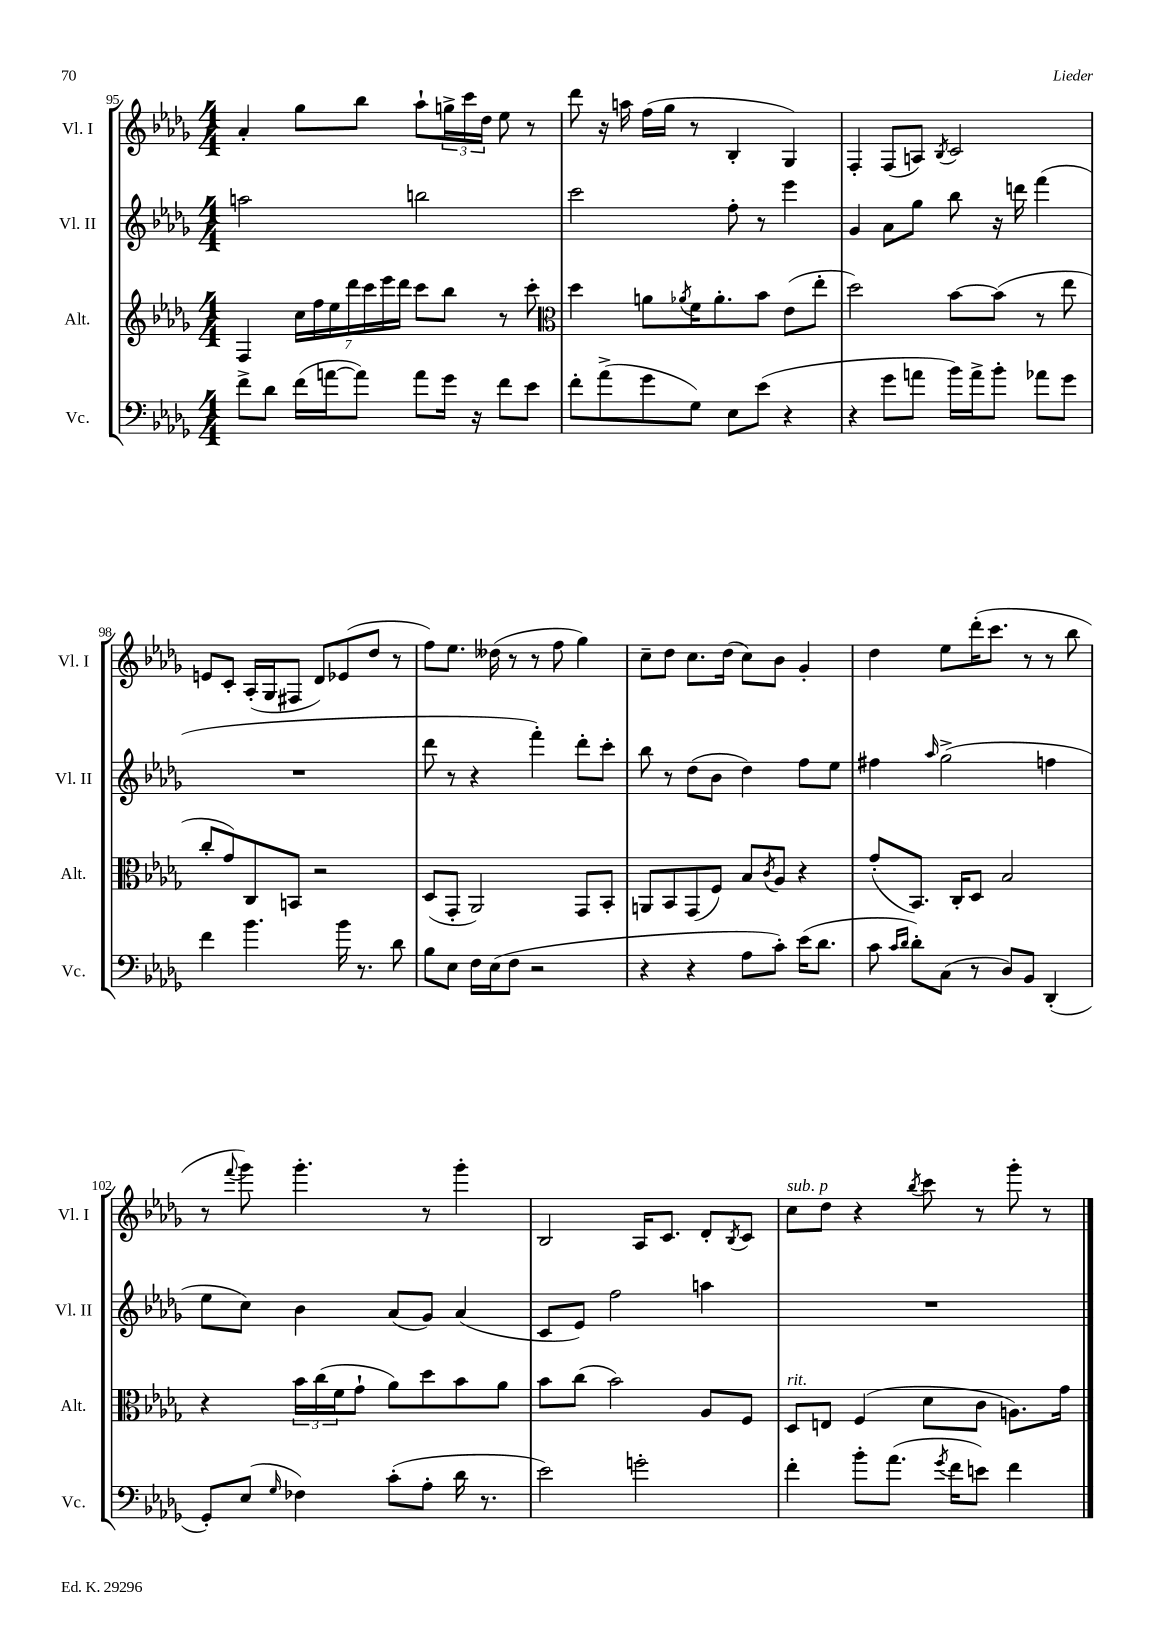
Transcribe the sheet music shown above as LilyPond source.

<<
\new StaffGroup <<
\new Staff = "s0" \with { instrumentName = "Vl. I" shortInstrumentName = "Vl. I" } {
    \clef treble \key des \major \numericTimeSignature \time 4/4
    aes'4-. ges''8 bes''8 aes''8-! \tuplet 3/2 { g''16-> c'''16 des''16 } ees''8 r8 |
    des'''8 r16 a''16 f''16( ges''16 r8 bes4-. ges4) |
    f4-. f8( a8) \acciaccatura { bes8 } c'2 |
    e'8 c'8-. aes16-.( ges16 fis8 des'8) ees'8( des''8 r8 |
    f''8) ees''8. deses''16( r8 r8 f''8 ges''4) |
    c''8-- des''8 c''8. des''16( c''8) bes'8 ges'4-. |
    des''4 ees''8 des'''16-.( c'''8. r8 r8 bes''8 |
    r8 \appoggiatura { f'''8 } ges'''8) ges'''4.-. r8 ges'''4-. |
    bes2 aes16 c'8. des'8-. \acciaccatura { bes8 } c'8 |
    c''8^\markup { \italic "sub. p" } des''8 r4 \acciaccatura { bes''8 } c'''8 r8 ges'''8-. r8 \bar "|." |
}
\new Staff = "s1" \with { instrumentName = "Vl. II" shortInstrumentName = "Vl. II" } {
    \clef treble \key des \major \numericTimeSignature \time 4/4
    a''2 b''2 |
    c'''2 f''8-. r8 ees'''4 |
    ges'4 aes'8 ges''8 bes''8 r16 d'''16 f'''4( |
    R1 |
    des'''8 r8 r4 f'''4-.) des'''8-. c'''8-. |
    bes''8 r8 des''8( bes'8 des''4) f''8 ees''8 |
    fis''4 \grace { aes''16 } ges''2->( f''4 |
    ees''8 c''8) bes'4 aes'8( ges'8) aes'4( |
    c'8 ees'8) f''2 a''4 |
    R1 \bar "|." |
}
\new Staff = "s2" \with { instrumentName = "Alt." shortInstrumentName = "Alt." } {
    \clef treble \key des \major \numericTimeSignature \time 4/4
    f4 \tuplet 7/4 { c''16 f''16 ees''16 des'''16 c'''16 ees'''16 des'''16 } c'''8 bes''8 r8 c'''8-. |
    \clef alto des''4 a'8 \acciaccatura { aes'8 } f'16 aes'8.-. bes'8 ees'8( ees''8-. |
    des''2) bes'8~ bes'8( r8 ees''8 |
    c''8-. ges'8) c8 b,8 r2 |
    des8( ges,8-. aes,2) ges,8 bes,8-. |
    a,8 bes,8 ges,8( f8) bes8 \acciaccatura { c'8 } aes8 r4 |
    ges'8-.( bes,8.) c16-. des8 bes2 |
    r4 \tuplet 3/2 { bes'16 c''16( f'16 } ges'8-! aes'8) des''8 bes'8 aes'8 |
    bes'8 c''8( bes'2) aes8 f8 |
    des8^\markup { \italic "rit." } e8 f4( des'8 c'8 a8.) ges'16 \bar "|." |
}
\new Staff = "s3" \with { instrumentName = "Vc." shortInstrumentName = "Vc." } {
    \clef bass \key des \major \numericTimeSignature \time 4/4
    f'8-> des'8 f'16( a'16~ a'8) a'8 ges'16 r16 f'8 ees'8 |
    f'8-. aes'8->( ges'8 ges8) ees8 ees'8( r4 |
    r4 ges'8 a'8 bes'16) a'16-> bes'8-. aes'8 ges'8 |
    f'4 bes'4. bes'16 r8. des'8 |
    bes8 ees8 f16 ees16( f8 r2 |
    r4 r4 aes8 c'8-.) ees'16( des'8. |
    c'8 \grace { c'16 des'16 } des'8-.) c8( r8 des8) bes,8 des,4-.( |
    ges,8-.) ees8( \grace { ges16 } fes4) c'8-.( aes8-. des'16 r8. |
    ees'2) g'2-. |
    f'4-. bes'8-. aes'8.( \acciaccatura { ges'8 } f'16 e'8) f'4 \bar "|." |
}
>>
>>
\layout { \context { \Score currentBarNumber = #95 } }
